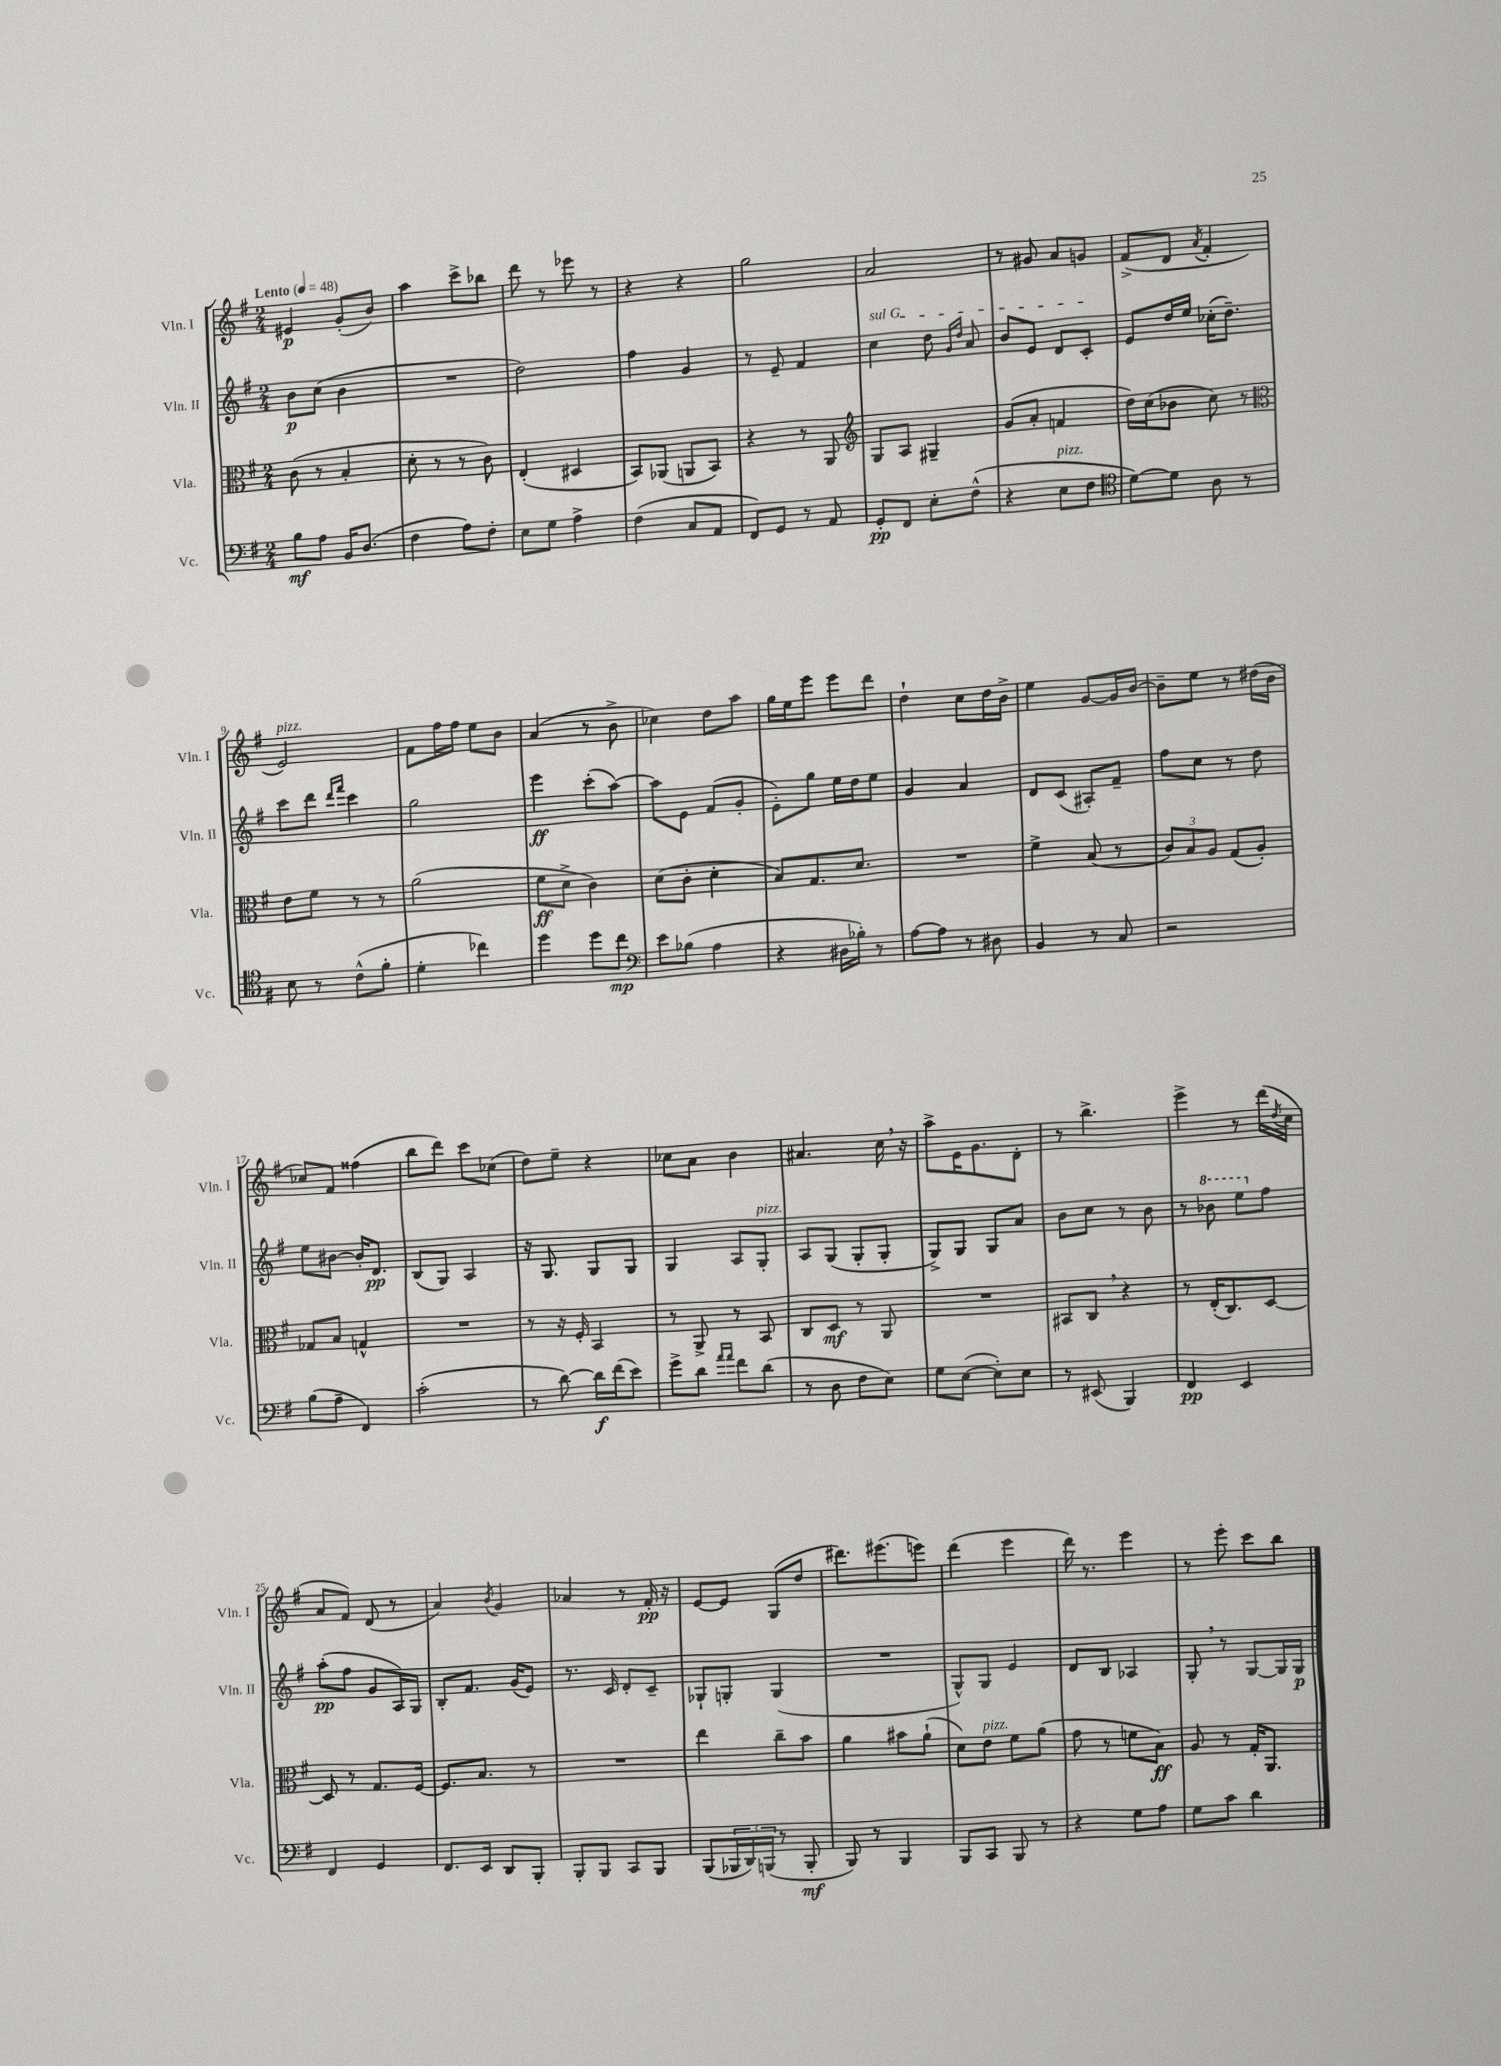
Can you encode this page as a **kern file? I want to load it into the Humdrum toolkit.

**kern	**kern	**kern	**kern
*staff4	*staff3	*staff2	*staff1
*clefF4	*clefC3	*clefG2	*clefG2
*k[f#]	*k[f#]	*k[f#]	*k[f#]
*M2/4	*M2/4	*M2/4	*M2/4
*MM48	*MM48	*MM48	*MM48
8B	(8c	8b	4e#
8A	8r	(8cc	.
16BB	4B'	4b	(8g'
(8.D	.	.	.
.	.	.	8b)
=	=	=	=
4F#	8d'	2r	4aa
.	8r	.	.
8A)	8r	.	8ccc^
8F#'	8c)	.	8bb-
=	=	=	=
8E	(4E'	2dd)	8ddd
8G	.	.	8r
4A^	4D#	.	8eee-
.	.	.	8r
=	=	=	=
(4F#	8BB)	4ff#	4r
.	(8AA-	.	.
8C	8AA	4g	4r
8AA	8BB)	.	.
=	=	=	=
8FF#)	4r	8r	2gg
8GG	.	8e~	.
8r	8r	4f#	.
8AA	8AA	.	.
=	=	=	=
*	*clefG2	*	*
8GG'	8G	4cc	2a
8FF#	8A	.	.
8E'	4G#~	8dd	.
.	.	16qqg	.
.	.	16qqdd	.
(8F#^^	.	8a	.
=	=	=	=
4r	(8g	8b	8r
.	8a'	8e	8g#
8E	4f	8d	8a
8F#	.	8c'	8g
=	=	=	=
*clefC4	*	*	*
[8d)	16dd)	8e	(8f#^
.	(16cc	.	.
8d]	8b-	16dd	8d
.	.	16ee	.
.	.	.	8qa
8A	8cc)	(16cc-'	4f#'
.	.	8.dd~)	.
8r	8r	.	.
=	=	=	=
*	*clefC3	*	*
8B	8e	8ccc	2e)
8r	8f#	8ddd	.
.	.	16qqddd	.
.	.	16qqfff#	.
(8c^^	8r	4ccc	.
8f#'	8r	.	.
=	=	=	=
4d'	(2a	2gg	8f#
.	.	.	16ff#
.	.	.	16ff#
4cc-)	.	.	8ee
.	.	.	8b
=	=	=	=
4dd	8f#	4eee	(4a
.	8d^	.	.
8dd	4c)	(8ccc'	8r
8cc	.	[8aa)	8b^
=	=	=	=
*clefF4	*	*	*
8e	(8d	8aa]	4cc-)
(8B-	8c'	8e	.
4A	4d'	(8f#	8dd
.	.	8g'	8aa
=	=	=	=
4r	8B)	8e')	16gg
.	.	.	16ee
.	8.G	8gg	8eee
16D#	.	16ee	8eee
16B-')	8.d	16dd	.
8r	.	8ee	8ddd
=	=	=	=
[8A	2r	4g	4dd`
8A]	.	.	.
8r	.	4a	8cc
8D#	.	.	16dd
.	.	.	16b^
=	=	=	=
4BB	4f#^	8d	4ee
.	.	(8c	.
8r	(8B	8A#')	[8g
8C	8r	8f#~	16g]
.	.	.	[16b
=	=	=	=
2r	12c)	8ff#	8b~]
.	12B	.	.
.	.	8cc	8ee
.	12A	.	.
.	(8G	8r	8r
.	8A')	8dd	(16dd#
.	.	.	16b
=	=	=	=
(8B	8G-	8ee	8cc-)
8A~	8B	[8b#	8f#
4FF#)	4G^^	16b#']	(4ff##
.	.	8.d	.
=	=	=	=
(2c'	2r	(8B	8bb
.	.	8G)	8ddd)
.	.	4A	8ccc
.	.	.	(8cc-
=	=	=	=
8r	8r	16r	8dd)
.	.	8.G	.
[8d)	16r	.	8ee~
.	16F#'	.	.
16d]	4BB	8G	4r
(16f#	.	.	.
8e)	.	8G	.
=	=	=	=
8g^	8r	4G	8cc-
8d	8AA^	.	8a
16qqa	.	.	.
16qqa	.	.	.
8f#	8r	8A	4b
(8d	8BB	8G'	.
=	=	=	=
8r	8C	8A	4.a#
8D	8D	(8G	.
8F#	8r	8G'	.
8E)	8AA	8G'	16cc
.	.	.	16r
=	=	=	=
8G	2r	8G^)	8aa^
([8E	.	8G	16e
.	.	.	8.g
8E'])	.	8G	.
8E	.	8a	8d'
=	=	=	=
8r	8BB#	8b	8r
(8EE#	8C	8cc	4.bb^
4BBB)	4r	8r	.
.	.	8b	.
=	=	=	=
4FF#	8r	8r	4eee^
.	(16E'	8bb-	.
.	8.C)	.	.
4EE	.	8eee	8r
.	[8D	8ff#	(16ddd
.	.	.	8qdd
.	.	.	16cc
=	=	=	=
4FF#	8D]	(8aa'	8a
.	8r	8ff#	8f#)
4GG	8.G	8g	(8d
.	.	16A)	8r
.	[16F#	16G	.
=	=	=	=
8.FF#	8.F#]	8B'	4a)
.	.	8.f#	.
16EE	8.B	.	.
.	.	.	8qb
8DD	.	.	4g
.	.	(16g	.
8BBB'	8r	8e)	.
=	=	=	=
8BBB'	2r	8.r	4a-
8BBB	.	.	.
.	.	16c	.
8CC	.	8d'	8r
8BBB	.	8c~	16f#'
.	.	.	16r
=	=	=	=
(8BBB	4ee	8G-`	[8e
24BBB-	.	8G'	8e]
24DD)	.	.	.
(24BBB	.	.	.
8r	8cc~	(4G	(8G
8BBB'	8b	.	8dd
=	=	=	=
8BBB)	4a	2r	8.ddd#)
8r	.	.	.
.	.	.	(8.eee#
4BBB	8b#	.	.
.	(8a`	.	8eee)
=	=	=	=
8BBB	8d)	8G^^)	(4ddd
8CC	8e	8G	.
8BBB	8f#	4e	4eee
8r	(8a	.	.
=	=	=	=
4r	8g	8d	16ddd)
.	.	.	8.r
.	8r	8B	.
8G	8f	4A-	4eee
8A	8B)	.	.
=	=	=	=
8G	8A	8G'	8r
8c	8r	8r	8eee'
4d	16G'	[8G	8ccc
.	8.AA	.	.
.	.	16G]	8bb
.	.	16G	.
==	==	==	==
*-	*-	*-	*-
